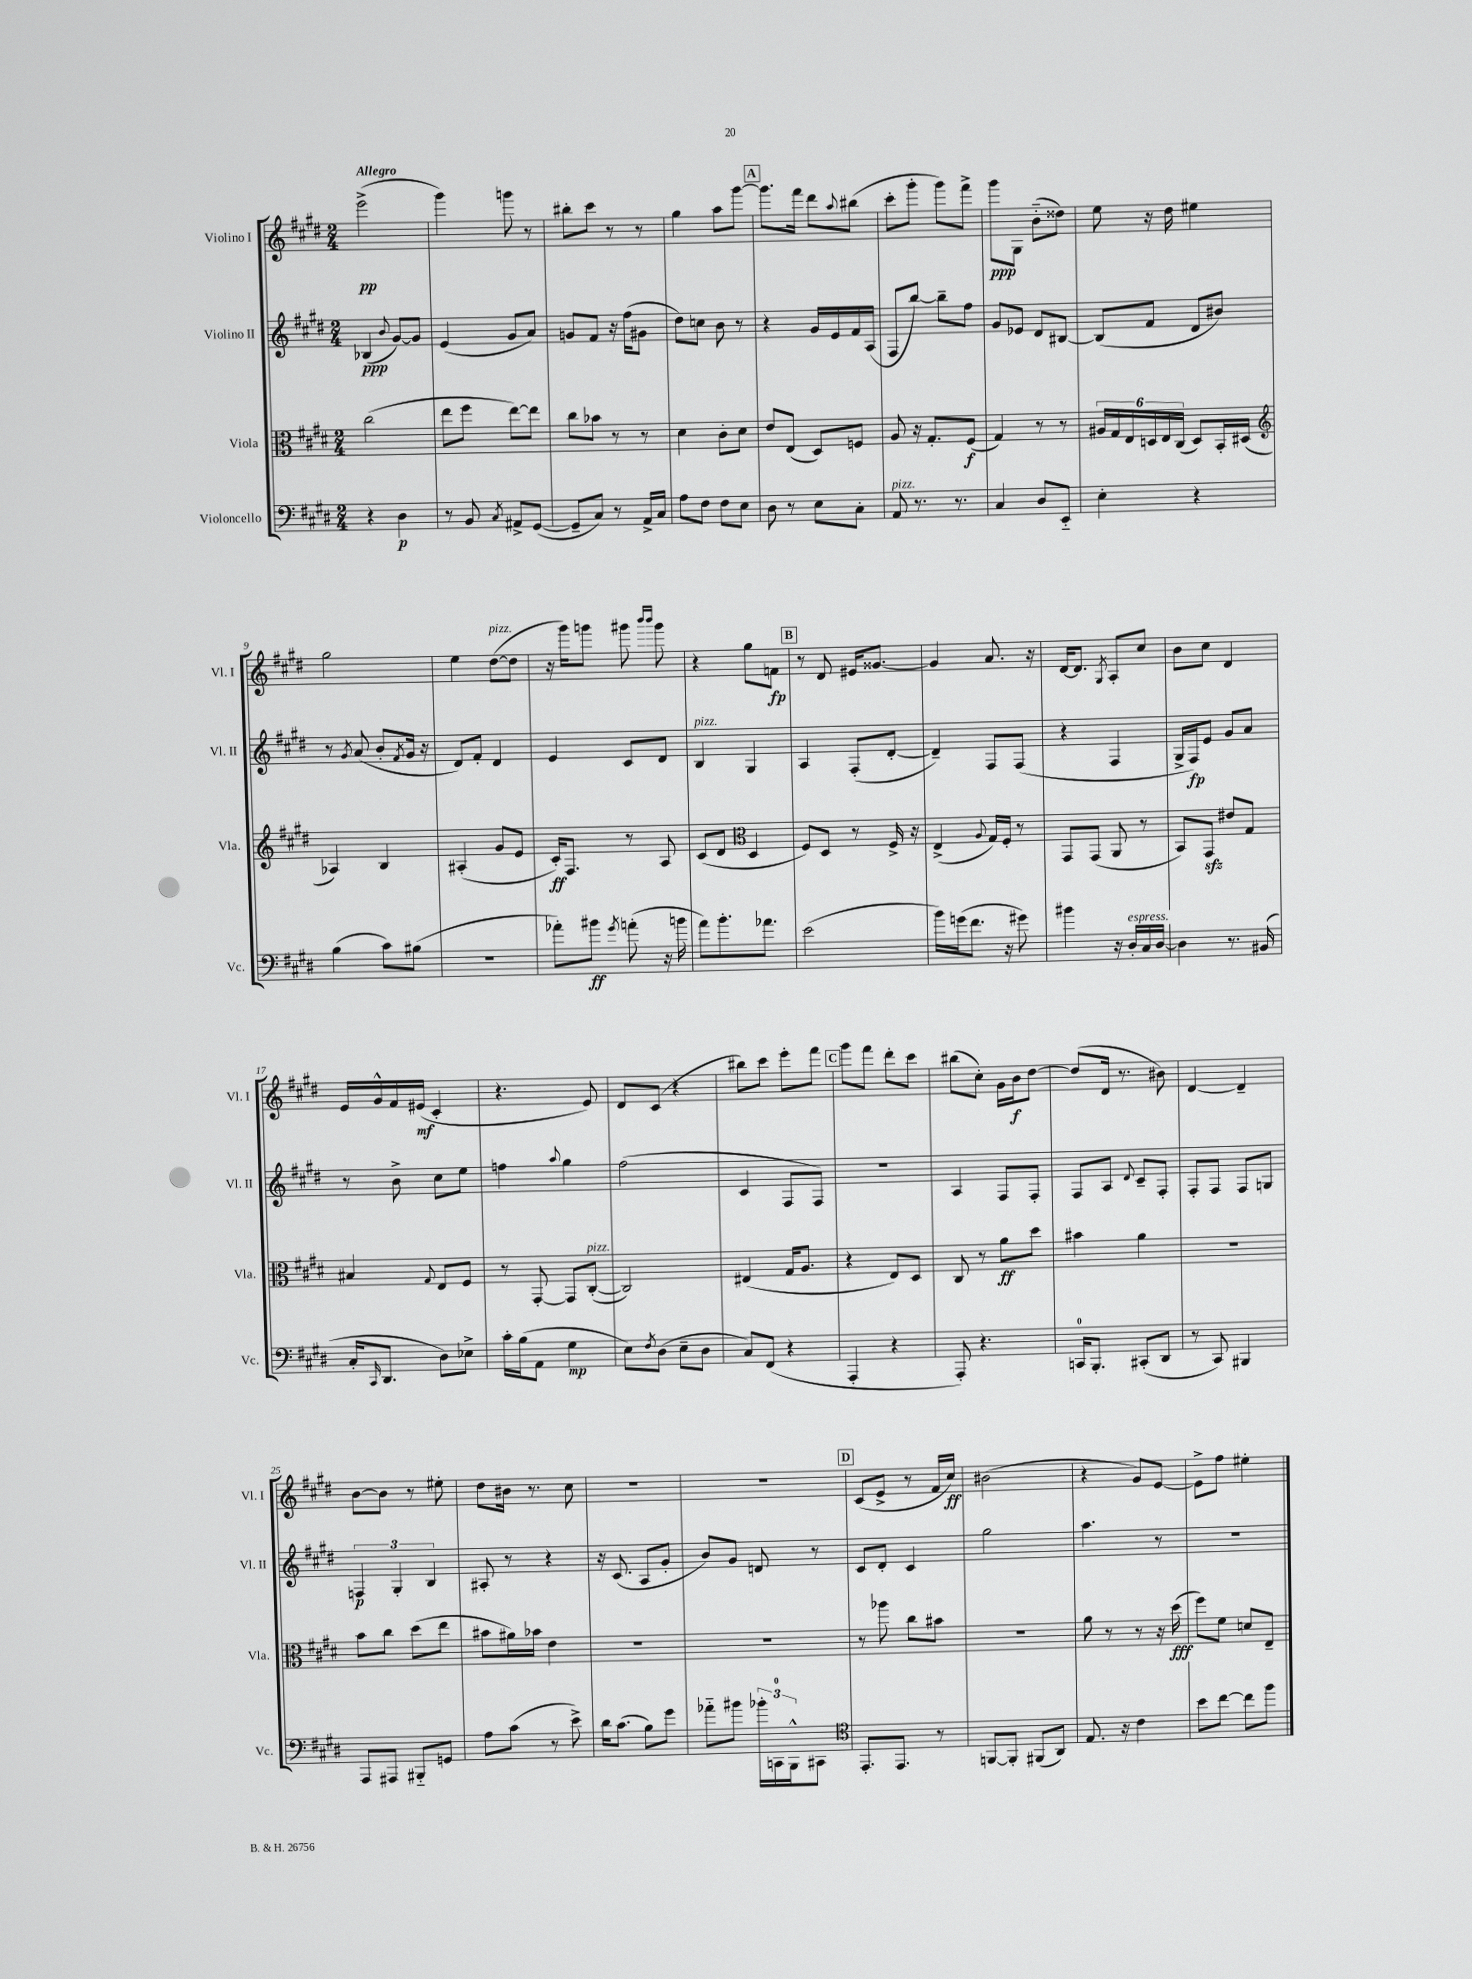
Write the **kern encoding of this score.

**kern	**dynam	**kern	**dynam	**kern	**dynam	**kern	**dynam
*part4	*part4	*part3	*part3	*part2	*part2	*part1	*part1
*staff4	*staff4	*staff3	*staff3	*staff2	*staff2	*staff1	*staff1
*I"Violoncello	*	*I"Viola	*	*I"Violino II	*	*I"Violino I	*
*I'Vc.	*	*I'Vla.	*	*I'Vl. II	*	*I'Vl. I	*
*clefF4	*	*clefC3	*	*clefG2	*	*clefG2	*
*k[f#c#g#d#]	*	*k[f#c#g#d#]	*	*k[f#c#g#d#]	*	*k[f#c#g#d#]	*
*M2/4	*	*M2/4	*	*M2/4	*	*M2/4	*
=1	=1	=1	=1	=1	=1	=1	=1
!	!	!	!	!	!	!LO:TX:a:B:t=Allegro	!
4r	.	(2cc#\	.	(4B-X/	ppp	(2eee^\	pp
.	.	.	.	8qqb/	.	.	.
4D#\	p	.	.	[8g#/L)	.	.	.
.	.	.	.	8g#/J]	.	.	.
=2	=2	=2	=2	=2	=2	=2	=2
8r	.	8ee\L	.	(4e/	.	4ggg#\)	.
8BB/	.	8ff#\J	.	.	.	.	.
8qC#/	.	.	.	.	.	.	.
8AA#X^/L	.	[8ee\L)	.	8g#/L	.	8gggn\	.
([8GG#/J	.	8ee\J]	.	8a/J)	.	8r	.
=3	=3	=3	=3	=3	=3	=3	=3
8GG#~/L]	.	8cc#\L	.	8gn/L	.	8bb#X'\L	.
8C#/J)	.	8b-X\J	.	8f#/J	.	8ccc#\J	.
8r	.	8r	.	16r	.	8r	.
.	.	.	.	(16ff#\KL	.	.	.
16AA^/LL	.	8r	.	8g#X\J	.	8r	.
16C#/JJ	.	.	.	.	.	.	.
=4	=4	=4	=4	=4	=4	=4	=4
8A\L	.	4d#\	.	8dd#\L)	.	4gg#\	.
8F#\J	.	.	.	8ccn\J	.	.	.
8F#\L	.	8c#'\L	.	8b\	.	8aa\L	.
8E\J	.	8d#\J	.	8r	.	[8ggg#\J	.
!!LO:REH:place=s1:t=A
=5	=5	=5	=5	=5	=5	=5	=5
8D#\	.	8e/L	.	4r	.	8.ggg#\L]	.
8r	.	(8E/J	.	.	.	.	.
.	.	.	.	.	.	16fff#\Jk	.
8E\L	.	8D#/L)	.	16g#/LL	.	8ddd#\L	.
.	.	.	.	16e/	.	.	.
.	.	.	.	.	.	8qqaa/	.
8C#'\J	.	8Fn/J	.	16f#/	.	(8bb#X\J	.
.	.	.	.	(16A/JJ	.	.	.
=6	=6	=6	=6	=6	=6	=6	=6
!LO:TX:a:i:t=pizz.	!	!	!	!	!	!	!
8AA/	.	8A/	.	8F#/L	.	8ccc#'\L	.
8.r	.	16r	.	[8bb/J)	.	8ggg#'\J	.
.	.	8.G#'/L	.	.	.	.	.
.	.	.	.	8bb~\L]	.	8ggg#\L)	.
8.r	.	.	.	.	.	.	.
.	.	(8F#/J	f	8ff#\J	.	8fff#^\J	.
=7	=7	=7	=7	=7	=7	=7	=7
4C#/	.	4G#/)	.	8g#/L	.	8ggg#\L	ppp
.	.	.	.	8e-X/J	.	8G#\J	.
8D#/L	.	8r	.	8d#/L	.	(8b\L	.
8EE/J	.	8r	.	[8B#X/J	.	8dd##X\J)	.
=8	=8	=8	=8	=8	=8	=8	=8
4E'\	.	24A#X/LL	.	(8B#/L]	.	8ee\	.
.	.	24G#/	.	.	.	.	.
.	.	24E/	.	.	.	.	.
.	.	24Dn/	.	8f#/J	.	16r	.
.	.	24E/	.	.	.	.	.
.	.	.	.	.	.	16dd#\	.
.	.	(24C#/JJ	.	.	.	.	.
4r	.	8D/L)	.	8d#/L	.	4ee#X\	.
.	.	16BB'/L	.	8b#X/J)	.	.	.
.	.	(16D#X/JJ	.	.	.	.	.
!!LO:LB:g=z
=9	=9	=9	=9	=9	=9	=9	=9
*	*	*clefG2	*	*	*	*	*
(4B\	.	4A-X/)	.	8r	.	2gg#\	.
.	.	.	.	8qg#/	.	.	.
.	.	.	.	(8a/	.	.	.
8c#\L)	.	4B/	.	8b'/L	.	.	.
.	.	.	.	8qf#/	.	.	.
(8B#X\J	.	.	.	16g#/Jk	.	.	.
.	.	.	.	16r	.	.	.
=10	=10	=10	=10	=10	=10	=10	=10
2r	.	(4A#X'/	.	8d#/L)	.	4ee\	.
.	.	.	.	8f#'/J	.	.	.
!	!	!	!	!	!	!LO:TX:a:i:t=pizz.	!
.	.	8g#/L	.	4d#/	.	([8dd#\L	.
.	.	8e/J	.	.	.	8dd#\J]	.
=11	=11	=11	=11	=11	=11	=11	=11
8a-X'\L)	.	16c#'/KL)	ff	4e/	.	16r	.
.	.	8.F#/J	.	.	.	16ggg#\KL)	.
8b#X\J	ff	.	.	.	.	8gggn\J	.
8qg#/	.	.	.	.	.	.	.
(8an'\	.	8r	.	8c#/L	.	8ggg#X\	.
.	.	.	.	.	.	16qqbbb/LL	.
.	.	.	.	.	.	16qqbbb/JJ	.
16r	.	8A/	.	8d#/J	.	8ggg#\	.
16bn\	.	.	.	.	.	.	.
=12	=12	=12	=12	=12	=12	=12	=12
!	!	!	!	!LO:TX:a:i:t=pizz.	!	!	!
8a\L)	.	(8c#/L	.	4B/	.	4r	.
8.b'\	.	8d#/J	.	.	.	.	.
*	*	*clefC3	*	*	*	*	*
.	.	4D#/	.	4G#/	.	8gg#\L	.
8.a-X\J	.	.	.	.	.	.	.
.	.	.	.	.	.	8fn\J	fp
!!LO:REH:place=s1:t=B
=13	=13	=13	=13	=13	=13	=13	=13
(2e\	.	8F#/L)	.	4A/	.	8r	.
.	.	8D#/J	.	.	.	8d#/	.
.	.	8r	.	(8F#'/L	.	16e#X/KL	.
.	.	.	.	.	.	[8.g##X/J	.
.	.	16F#^/	.	[8d#'/J	.	.	.
.	.	16r	.	.	.	.	.
=14	=14	=14	=14	=14	=14	=14	=14
16b\LL)	.	(4E^/	.	4d#~/])	.	4g##/]	.
(16gn\J	.	.	.	.	.	.	.
8.f#\J	.	.	.	.	.	.	.
.	.	8qqA/	.	.	.	.	.
.	.	16G#/LL)	.	8F#/L	.	8.a/	.
16r	.	16F#'/JJ	.	.	.	.	.
8g#X\)	.	8r	.	(8F#/J	.	.	.
.	.	.	.	.	.	16r	.
=15	=15	=15	=15	=15	=15	=15	=15
4b#X\	.	8GG#/L	.	4r	.	[16d#/KL	.
.	.	.	.	.	.	8.d#/J]	.
.	.	(8GG#/J	.	.	.	.	.
.	.	.	.	.	.	8qG#/	.
16r	.	8AA/	.	4F#/	.	8A'/L	.
!LO:TX:a:i:t=espress.	!	!	!	!	!	!	!
16D#'/LL	.	.	.	.	.	.	.
16C#/	.	8r	.	.	.	8cc#/J	.
[16D#/JJ	.	.	.	.	.	.	.
=16	=16	=16	=16	=16	=16	=16	=16
4D#\]	.	8BB/L)	.	16G#^/LL	.	8b\L	.
.	.	.	.	16F#/J)	fp	.	.
.	.	8GG#zz/J	.	8e/J	.	8cc#\J	.
8.r	.	8e#X/L	.	8g#/L	.	4d#/	.
.	.	8G#/J	.	8a/J	.	.	.
(16BB#X/	.	.	.	.	.	.	.
!!LO:LB:g=z
=17	=17	=17	=17	=17	=17	=17	=17
16C#'/KL	.	4B#X/	.	8r	.	16e/LL	.
16qqCC#/	.	.	.	.	.	.	.
8.DD#/J	.	.	.	.	.	16g#^^/	.
.	.	.	.	8b^\	.	16f#/	.
.	.	.	.	.	.	(16e#X/JJ	mf
.	.	8qqG#/	.	.	.	.	.
8D#\L)	.	8E/L	.	8cc#\L	.	4c#'/	.
8E-X^\J	.	8F#/J	.	8ee\J	.	.	.
=18	=18	=18	=18	=18	=18	=18	=18
16c#'\LL	.	8r	.	4ffn\	.	4.r	.
(16B\J	.	.	.	.	.	.	.
8AA\J	.	[8GG#'/	.	.	.	.	.
.	.	.	.	8qqaa/	.	.	.
4G#\	mp	8GG#/L]	.	4gg#\	.	.	.
!	!	!LO:TX:a:i:t=pizz.	!	!	!	!	!
.	.	([8C#'/J	.	.	.	8e/)	.
=19	=19	=19	=19	=19	=19	=19	=19
8E\L)	.	2C#/])	.	(2ff#\	.	8d#/L	.
8qF#/	.	.	.	.	.	.	.
(8D#\J	.	.	.	.	.	(8c#/J	.
8E~\L	.	.	.	.	.	4r	.
8D#\J	.	.	.	.	.	.	.
=20	=20	=20	=20	=20	=20	=20	=20
8C#/L)	.	(4E#X/	.	4c#/	.	8bb#X\L)	.
(8FF#/J	.	.	.	.	.	8ccc#\J	.
4r	.	16G#/KL	.	8F#/L	.	8eee'\L	.
.	.	8.A/J	.	.	.	.	.
.	.	.	.	8F#/J)	.	8fff#\J	.
!!LO:REH:place=s1:t=C
=21	=21	=21	=21	=21	=21	=21	=21
4AAA'/	.	4r	.	2r	.	8ggg#\L	.
.	.	.	.	.	.	8fff#\J	.
4r	.	8E/L)	.	.	.	8ddd#'\L	.
.	.	8D#/J	.	.	.	8ccc#\J	.
=22	=22	=22	=22	=22	=22	=22	=22
8AAA'/)	.	8C#/	.	4A/	.	(8bb#X\L	.
4.r	.	8r	.	.	.	8cc#'\J)	.
.	.	8a\L	ff	8F#/L	.	16g#\LL	.
.	.	.	.	.	.	16b\J	f
.	.	8dd#\J	.	8F#'/J	.	[8dd#\J	.
=23	=23	=23	=23	=23	=23	=23	=23
16CCn/KL	.	4b#X\	.	8F#/L	.	(8dd#/L]	.
8.BBB'/J	.	.	.	.	.	.	.
.	.	.	.	8A/J	.	16d#/Jk	.
.	.	.	.	.	.	8.r	.
.	.	.	.	8qqd#/	.	.	.
(8CC#X'/L	.	4a\	.	8c#~/L	.	.	.
8DD#/J	.	.	.	8F#'/J	.	8b#X\)	.
=24	=24	=24	=24	=24	=24	=24	=24
8r	.	2r	.	8F#'/L	.	[4d#/	.
8CC#/)	.	.	.	8F#/J	.	.	.
4BBB#X/	.	.	.	8F#/L	.	4d#~/]	.
.	.	.	.	8Gn/J	.	.	.
!!LO:LB:g=z
=25	=25	=25	=25	=25	=25	=25	=25
8AAA/L	.	8b\L	.	6Fn/	p	[8b\L	.
8AAA#X/J	.	8cc#\J	.	.	.	8b\J]	.
.	.	.	.	6G#'/	.	.	.
8BBB#X/L	.	(8dd#\L	.	.	.	8r	.
.	.	.	.	6B/	.	.	.
8GGn/J	.	8ee\J	.	.	.	8ee#X'\	.
=26	=26	=26	=26	=26	=26	=26	=26
8A\L	.	8b#X\L	.	8A#X'/	.	8dd#\L	.
(8c#\J	.	16a#X\L)	.	8r	.	16b#X\Jk	.
.	.	16b-X\JJ	.	.	.	8.r	.
8r	.	4e\	.	4r	.	.	.
8e^\)	.	.	.	.	.	8cc#\	.
=27	=27	=27	=27	=27	=27	=27	=27
16d#\KL	.	2r	.	16r	.	2r	.
(8.c#\J	.	.	.	(8.c#/	.	.	.
8B\L)	.	.	.	8A/L	.	.	.
8g#\J	.	.	.	8g#'/J	.	.	.
=28	=28	=28	=28	=28	=28	=28	=28
8a-X\L	.	2r	.	8b/L)	.	2r	.
8b#X\J	.	.	.	8g#/J	.	.	.
24b-X'\LL	.	.	.	8dn/	.	.	.
24CCn\	.	.	.	.	.	.	.
24BBB^^\J	.	.	.	.	.	.	.
8CC#X\J	.	.	.	8r	.	.	.
!!LO:REH:place=s1:t=D
=29	=29	=29	=29	=29	=29	=29	=29
*clefC4	*	*	*	*	*	*	*
8.EE'/L	.	8r	.	8c#/L	.	(8c#/L	.
.	.	8aa-X\	.	8d#'/J	.	8e^/J	.
8.EE/J	.	.	.	.	.	.	.
.	.	8cc#\L	.	4c#/	.	8r	.
8r	.	8b#X\J	.	.	.	16f#/LL	.
.	.	.	.	.	.	16cc#/JJ)	ff
=30	=30	=30	=30	=30	=30	=30	=30
[8FFn/L	.	2r	.	2gg#\	.	(2b#X\	.
8FF'/J]	.	.	.	.	.	.	.
(8FF#X/L	.	.	.	.	.	.	.
8AA/J)	.	.	.	.	.	.	.
=31	=31	=31	=31	=31	=31	=31	=31
8.E/	.	8a\	.	4.aa\	.	4r	.
.	.	8r	.	.	.	.	.
16r	.	.	.	.	.	.	.
4c#\	.	8r	.	.	.	8g#/L)	.
.	.	16r	.	8r	.	[8e/J	.
.	.	(16dd#\	fff	.	.	.	.
=32	=32	=32	=32	=32	=32	=32	=32
8b\L	.	8ff#\L)	.	2r	.	8e^\L]	.
[8cc#\J	.	8f#\J	.	.	.	8ff#\J	.
8cc#\L]	.	8dn/L	.	.	.	4ee#X'\	.
8ff#\J	.	8E~/J	.	.	.	.	.
==	==	==	==	==	==	==	==
*-	*-	*-	*-	*-	*-	*-	*-
